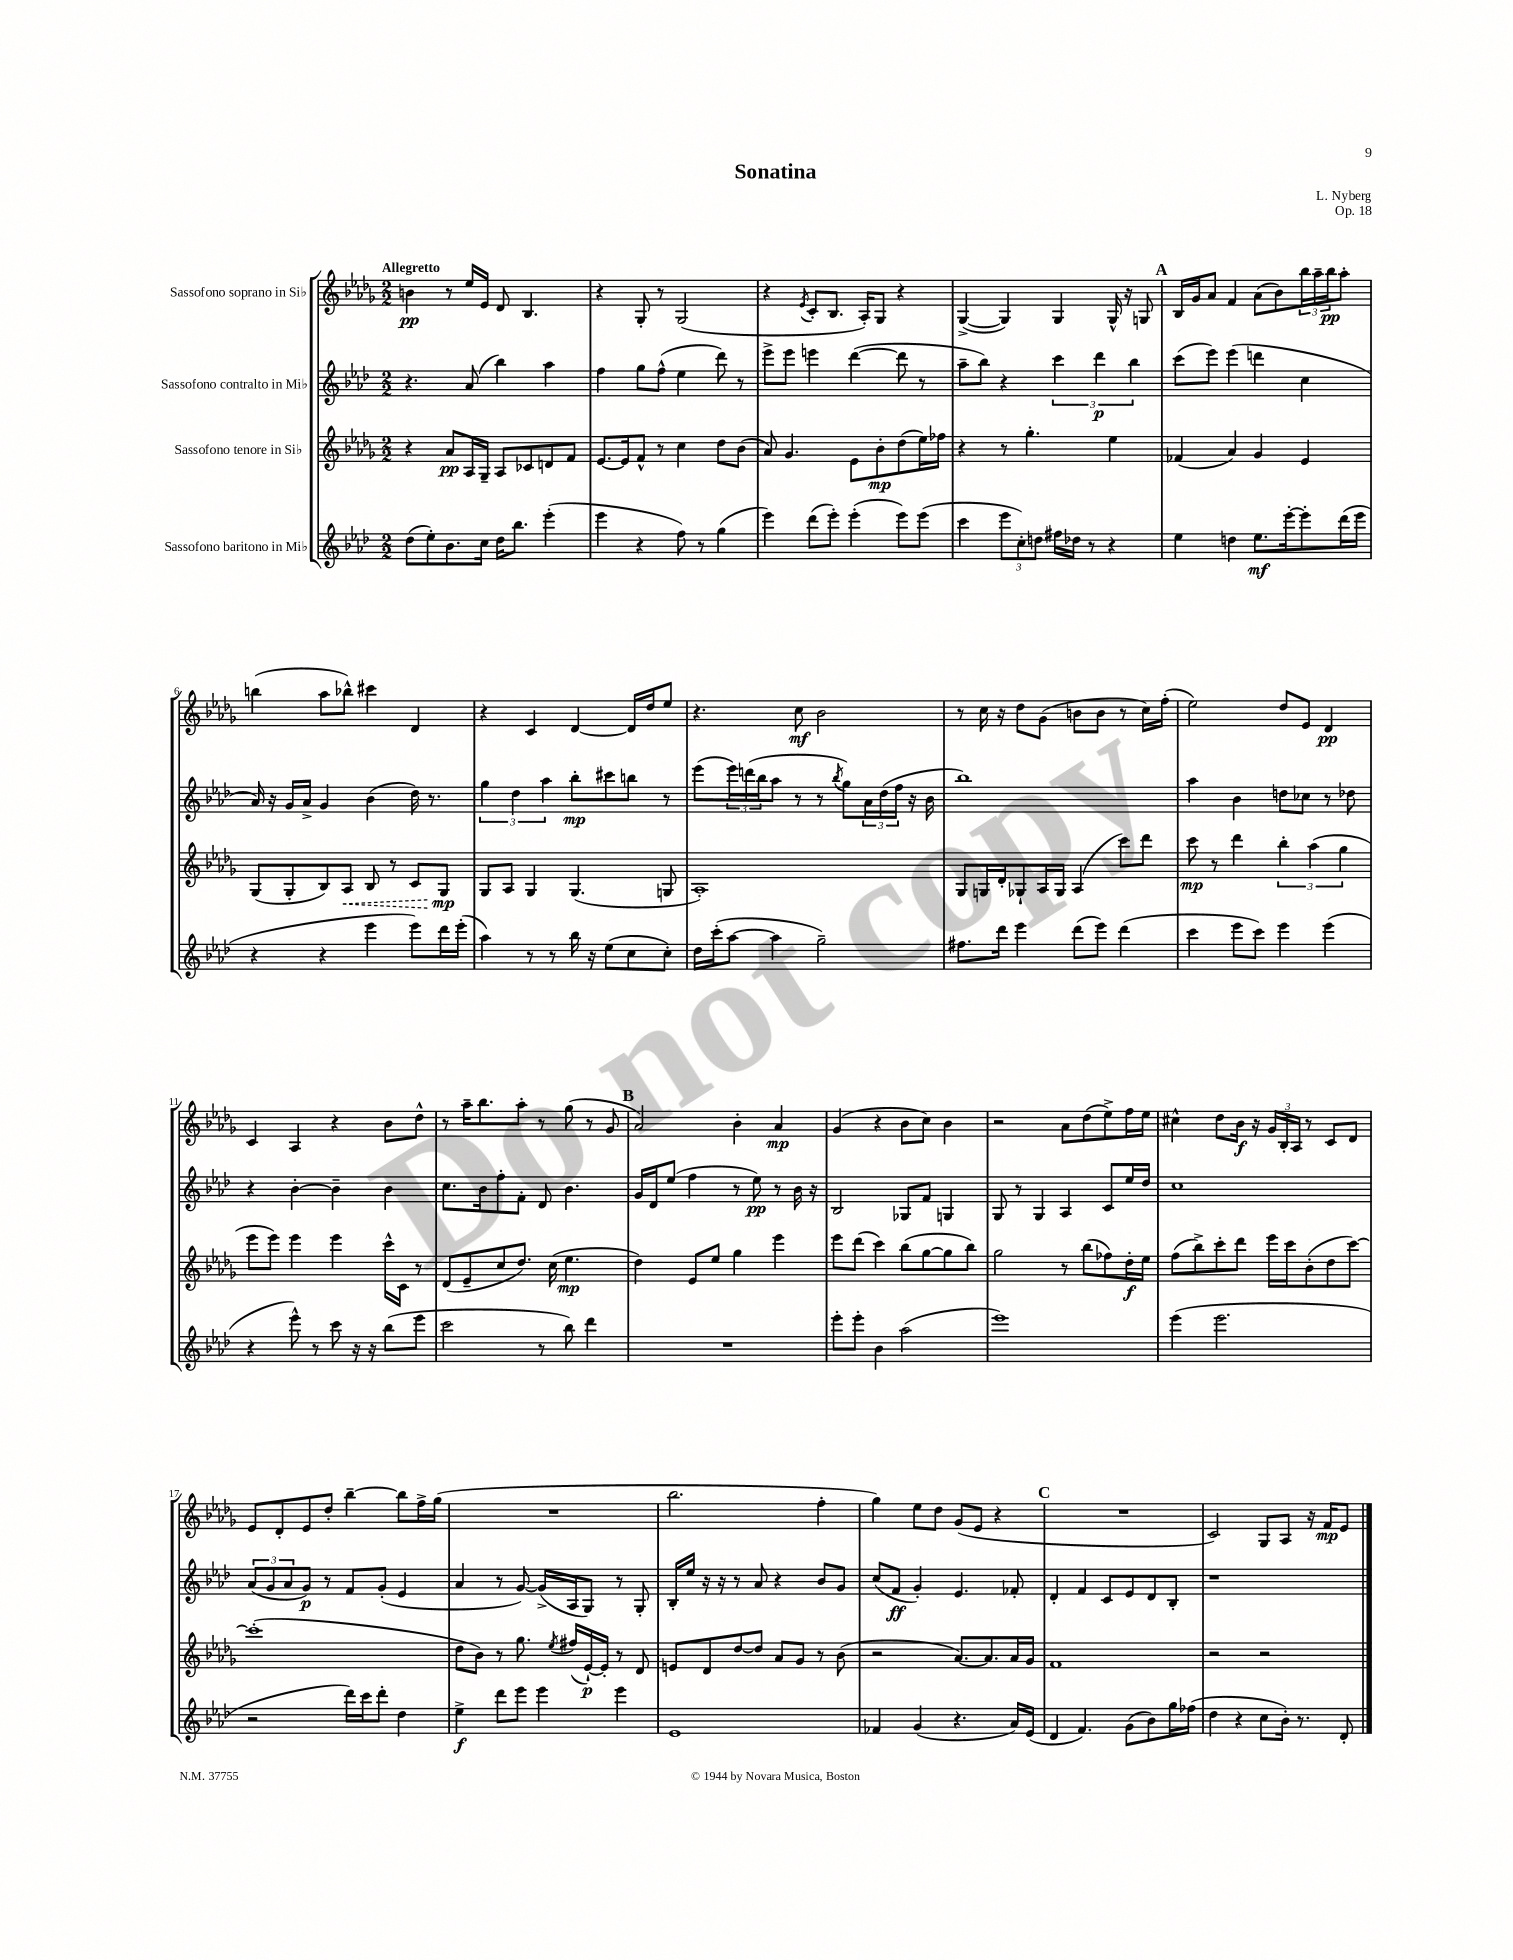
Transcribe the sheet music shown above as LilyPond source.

\header { title = "Sonatina" composer = "L. Nyberg" opus = "Op. 18" }
<<
\new StaffGroup <<
\new Staff = "s0" \with { instrumentName = "Sassofono soprano in Sib" } {
    \clef treble \key des \major \numericTimeSignature \time 2/2 \tempo "Allegretto"
    b'4\pp r8 ees''16 ees'16 des'8 bes4. |
    r4 ges8-. r8 ges2( |
    r4 \acciaccatura { ees'8 } c'8-. bes8. aes16-.) ges8 r4 |
    ges4~->( ges4) ges4 ges16-^ r16 g8 |
    \mark \markup { \bold "A" } bes16 ges'16 aes'8 f'4 aes'8( bes'8) \tuplet 3/2 { bes''16 aes''16-- bes''16\pp } aes''8-. |
    b''4( aes''8 bes''8-^) cis'''4 des'4 |
    r4 c'4 des'4~ des'16 des''16 ees''8 |
    r4. c''8\mf bes'2 |
    r8 c''16 r16 des''8 ges'8( b'8 b'8 r8 c''16) f''16-.( |
    ees''2) des''8 ees'8 des'4\pp |
    c'4 aes4 r4 bes'8 des''8-^ |
    r8 aes''16-- bes''8. aes''8-. r8 ges''8( r8 ges'8 |
    \mark \markup { \bold "B" } aes'2) bes'4-. aes'4\mp |
    ges'4( r4 bes'8 c''8) bes'4 |
    r2 aes'8 des''8( ees''8->) f''16 ees''16 |
    cis''4-^ des''8 bes'16\f r16 \tuplet 3/2 { ges'16 bes16-. aes16 } r8 c'8 des'8 |
    ees'8 des'8-. ees'8 des''8-. bes''4~-- bes''8 f''16-> ges''16( |
    R1 |
    bes''2. f''4-. |
    ges''4) ees''8 des''8 ges'8( ees'8 r4 |
    \mark \markup { \bold "C" } R1 |
    c'2) ges8 aes8 r16 f'16\mp ees'8 \bar "|." |
}
\new Staff = "s1" \with { instrumentName = "Sassofono contralto in Mib" } {
    \clef treble \key aes \major \numericTimeSignature \time 2/2
    r4. aes'8( bes''4) aes''4 |
    f''4 g''8 f''8-^( ees''4 des'''8) r8 |
    ees'''8-> ees'''8 e'''4 des'''4~( des'''8 r8 |
    aes''8-- bes''8) r4 \tuplet 3/2 { c'''4 des'''4\p bes''4 } |
    \mark \markup { \bold "A" } c'''8( ees'''8) ees'''4( d'''4 c''4 |
    aes'16) r16 g'16 aes'16-> g'4 bes'4( des''16) r8. |
    \tuplet 3/2 { g''4 des''4 aes''4 } bes''8-.\mp cis'''8 b''8 r8 |
    ees'''8( \tuplet 3/2 { ees'''16) d'''16( bes''16 } aes''8 r8 r8 \acciaccatura { bes''8 } g''8) \tuplet 3/2 { aes'16 des''16( f''16 } r16 bes'16 |
    bes''1) |
    aes''4 bes'4 d''8 ces''8 r8 des''8 |
    r4 bes'4~-. bes'4-- bes'4 |
    c''8. bes'16 f''8-. f'8-. des'8 bes'4. |
    \mark \markup { \bold "B" } g'16 des'16 ees''8( f''4 r8 ees''8\pp) r8 bes'16 r16 |
    bes2 ges8 f'8 g4 |
    g8 r8 g4 aes4 c'8 ees''16 des''16 |
    c''1 |
    \tuplet 3/2 { aes'8( g'8 aes'8 } g'8\p) r8 f'8 g'8-.( ees'4 |
    aes'4 r8 g'8~) g'16->( aes16 g8) r8 g8-. |
    bes16-. ees''16 r16 r16 r8 aes'8 r4 bes'8 g'8 |
    c''8( f'8\ff g'4-.) ees'4. fes'8-. |
    \mark \markup { \bold "C" } des'4-. f'4 c'8 ees'8 des'8 bes8-. |
    r1 \bar "|." |
}
\new Staff = "s2" \with { instrumentName = "Sassofono tenore in Sib" } {
    \clef treble \key des \major \numericTimeSignature \time 2/2
    r4 aes'8\pp aes16 ges16-- aes8 ces'8 d'8 f'8 |
    ees'8.~ ees'16 f'8-^ r8 c''4 des''8 bes'8( |
    aes'8) ges'4. ees'8 bes'8-.\mp des''8( ees''16) fes''16 |
    r4 r8 ges''4.-. ees''4 |
    \mark \markup { \bold "A" } fes'4( aes'4) ges'4 ees'4 |
    ges8( ges8-. bes8) \once \override Hairpin.style = #'dashed-line aes8\< bes8 r8 c'8 ges8\mp\! |
    ges8 aes8 ges4 ges4.( g8 |
    aes1-.) |
    ges8 g16 des'16-. ges8-! aes16 ges16 aes4( c'''8) des'''8 |
    c'''8\mp r8 des'''4 \tuplet 3/2 { bes''4-. aes''4( ges''4 } |
    ees'''8 ees'''8) ees'''4 ees'''4 c'''16-^ c'16 r8 |
    des'8( ees'8-- c''8 des''8.) c''16( ees''4.\mp |
    \mark \markup { \bold "B" } des''4) ees'8 ees''8 ges''4 ees'''4 |
    ees'''8 des'''8( c'''4) bes''8( ges''8~ ges''8 bes''8) |
    ges''2 r8 bes''8( fes''8) des''16-.\f ees''16 |
    f''8( bes''8->) c'''8-. des'''8 ees'''16 c'''16 bes'8-.( des''8 c'''8~) |
    c'''1-.( |
    des''8 bes'8) r8 ges''8. \acciaccatura { ees''8 } fis''16( ees'16~-!\p) ees'16-. r8 des'8 |
    e'8 des'8 des''8~ des''8 aes'8 ges'8 r8 bes'8( |
    r2 aes'8.~) aes'8. aes'16 ges'16 |
    \mark \markup { \bold "C" } f'1 |
    r2 r2 \bar "|." |
}
\new Staff = "s3" \with { instrumentName = "Sassofono baritono in Mib" } {
    \clef treble \key aes \major \numericTimeSignature \time 2/2
    des''8( ees''8-.) bes'8. c''16 des''16 bes''8. ees'''4-.( |
    ees'''4 r4 f''8) r8 g''4( |
    ees'''4) des'''8( ees'''8-.) ees'''4-.( ees'''8) ees'''8( |
    c'''4 \tuplet 3/2 { ees'''8 c''8-.) d''8 } fis''16 des''16 r8 r4 |
    \mark \markup { \bold "A" } ees''4 d''4 ees''8.\mf ees'''16~-. ees'''8-. des'''16( ees'''16 |
    r4 r4 ees'''4 ees'''8) des'''16 ees'''16-.( |
    aes''4) r8 r8 bes''16 r16 ees''8( c''8 c''8-.) |
    des''16 c'''16-.( aes''8~ aes''4 g''2--) |
    fis''8. des'''16 ees'''4 des'''8( ees'''8) des'''4( |
    c'''4 ees'''8 c'''8) ees'''4 ees'''4( |
    r4 ees'''8-^) r8 c'''8 r16 r16 bes''8( ees'''8 |
    c'''2 r8 bes''8) des'''4 |
    \mark \markup { \bold "B" } R1 |
    ees'''8-. ees'''8-. bes'4 aes''2( |
    ees'''1) |
    ees'''4( ees'''2. |
    r2 des'''16) c'''16 des'''8-. des''4 |
    ees''4->\f des'''8 ees'''8 ees'''4 ees'''4 |
    ees'1 |
    fes'4 g'4( r4. aes'16) ees'16( |
    \mark \markup { \bold "C" } des'4 f'4.) g'8( bes'8) g''16 fes''16( |
    des''4 r4 c''8 bes'16-.) r8. des'8-. \bar "|." |
}
>>
>>
